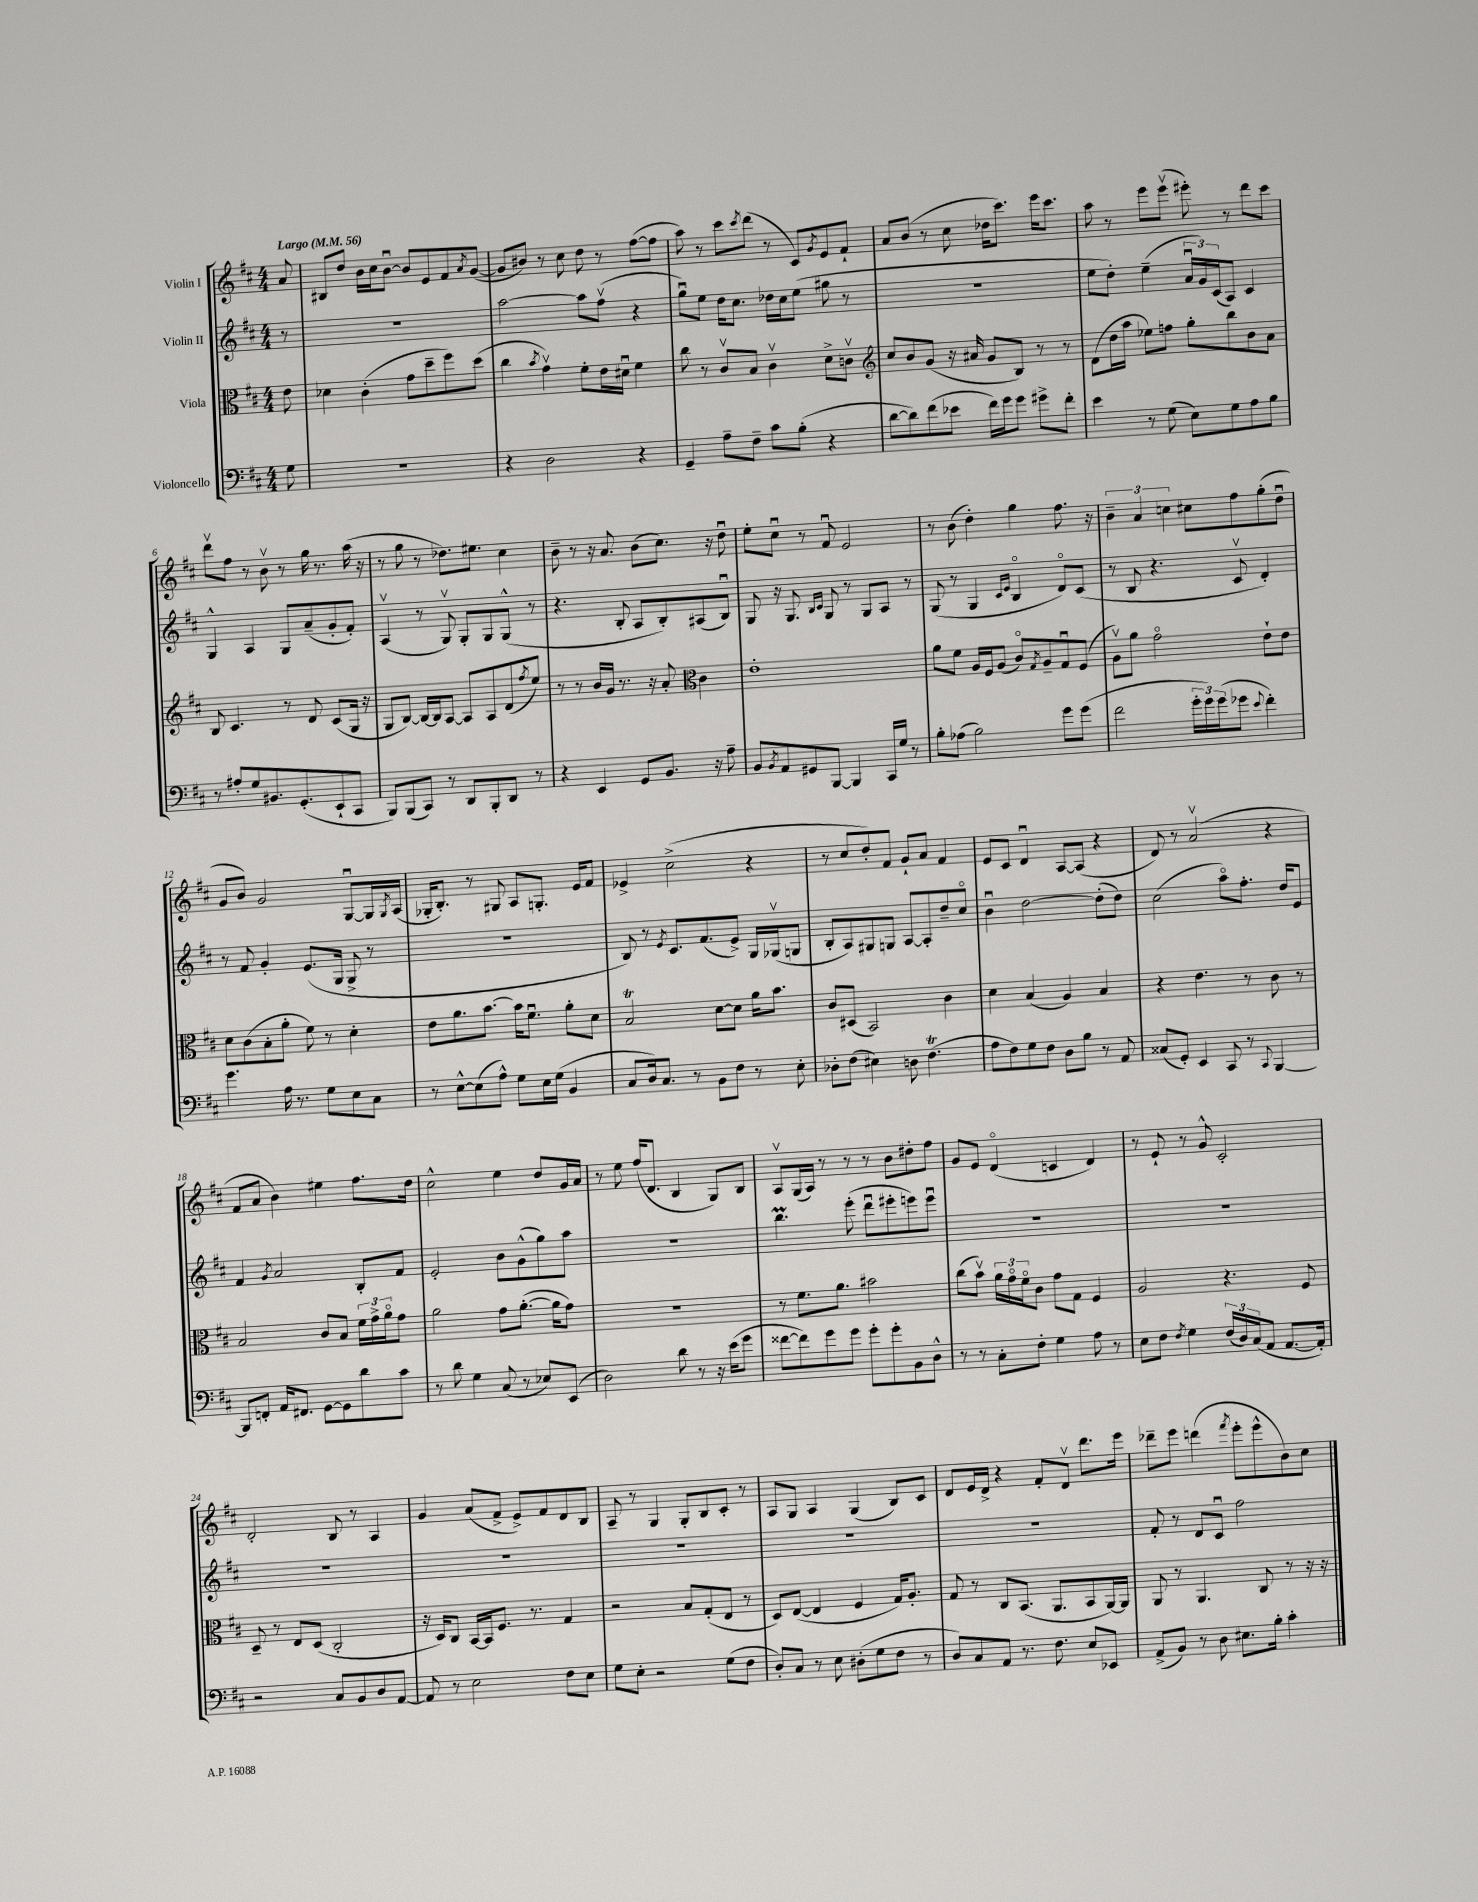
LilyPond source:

<<
\new StaffGroup <<
\new Staff = "s0" \with { instrumentName = "Violin I" } {
    \clef treble \key d \major \numericTimeSignature \time 4/4 \partial 8 \tempo "Largo" 4 = 56
    a'8 |
    bis8 d''8 b'16 cis''16 b'8~\downbow b'8 e'8 fis'8 \acciaccatura { a'8 } g'8~( |
    g'8 bis'8) r8 cis''8 d''8 r8 fis''8~( fis''8 |
    a''8) r8 cis'''8 \acciaccatura { cis'''8 } d'''8( r8 cis'8) \acciaccatura { g'8 } e'8 fis'8-! |
    a'8 b'8( r8 cis''8 des''16 cis'''8.) e'''16 cis'''8. |
    a''8 r8 e'''8 e'''8\upbow( eis'''8-.) r8 d'''8 cis'''8 |
    d'''8\upbow fis''8 r8 b'8\upbow r8 g''16 r8. a''16( r16 |
    r8 g''8 r8 des''8.) eis''8. cis''4 |
    b'8-- r8 r16 a'8. b'8( cis''8.) r16 d''8\downbow |
    e''8-. cis''8\downbow r8 fis'8\downbow e'2 |
    r8 b'8( d''4-.) g''4 fis''8. r16 |
    \tuplet 3/2 { b'4-- a'4 c''4 } cis''8 fis''8 g''8-.( d''8\downbow |
    g'8 b'8) g'2 g8~\downbow g16 \acciaccatura { g8 } a16( |
    ges16-. b8.-.) r8 gis8 a8 g8.-. e'16 fis'8 |
    ees'4-> cis''2->( r4 |
    r8 cis''8 d''8-.) fis'8 g'8-! a'8 fis'4 |
    e'8 cis'8 d'4\downbow a8~ a8( r4 |
    d'8) r8 a'2\upbow( r4 |
    fis'8 a'8 b'4) eis''4 fis''8. d''16 |
    cis''2-^ e''4 d''8 g'16 a'16 |
    r8 e''8 fis''16( d'8. b4 g8) b8 |
    a8\upbow g16( a16) r8 r8 r8 b'8 dis''8-. fis''8 |
    g'8 e'8 d'4\flageolet( c'4 d'4) |
    r8 e'8-! r8 g'8-^ cis'2-. |
    d'2-. b8 r8 a4 |
    g'4 a'8( fis'8-> e'8->) fis'8 d'8 b8 |
    a8-- r8 g4 g8-. b8 cis'8-. r8 |
    a8 g8 a4 g4( b8) cis'8 |
    d'8 e'16 d'16-> r4 fis'8-. d'8\upbow d'''8. e'''16 |
    des'''8-- e'''8 d'''4( \acciaccatura { fis'''8 } e'''8-. e'''8-^ b'8) cis''8 \bar "|." |
}
\new Staff = "s1" \with { instrumentName = "Violin II" } {
    \clef treble \key d \major \numericTimeSignature \time 4/4 \partial 8
    r8 |
    R1 |
    a''2~ a''8 fis''8\upbow( r4 |
    g''8\downbow) e''8 d''16 cis''8. des''16 cis''16 e''8( gis''8 r8 |
    R1 |
    e''8 d''8-.) e''4--( \tuplet 3/2 { a'16\downbow g'16) cis'16( } a8) cis'4 |
    g4-^ a4 g8 a'8--( g'8-. fis'8-.) |
    a4\upbow( r8 g8\upbow) g8-. g8 g8-^( r8 |
    r4. b8-. a8 b8-.) ais8( b8\downbow) |
    g8 r16 g8. \grace { b16 cis'16 } g8 r8 g8 a8 r8 |
    g8( r8 g4 \grace { cis'16 e'16 } b4\flageolet d'8\flageolet) cis'8( |
    r8 b8 r4. cis'8\upbow d'4-.) |
    r8 fis'8 g'4-. e'8.( g16 g8-> r8 |
    R1 |
    b8) r8 \acciaccatura { e'8 } cis'8. fis'8.( e'8->) g16 ges16\upbow( g8 |
    b8-. a8) gis8 g8 a8~ a8-. d''8-- cis''8\flageolet |
    b'4\downbow d''2~ d''8-.( d''8) |
    cis''2( a''8\flageolet) fis''8.-. d''16 e'8 |
    fis'4 \acciaccatura { g'8 } a'2 b8-. fis'8 |
    e'2-. b'8 g'8-^( g''8) a''8 |
    R1 |
    b''4.\prall e'''8-.( d'''8\downbow eis'''8-. e'''8) e'''8\downbow |
    R1 |
    R1 |
    R1 |
    R1 |
    R1 |
    R1 |
    R1 |
    fis'8-. r8 d'8 cis'8\downbow fis''2 \bar "|." |
}
\new Staff = "s2" \with { instrumentName = "Viola" } {
    \clef alto \key d \major \numericTimeSignature \time 4/4 \partial 8
    e'8 |
    des'4 cis'4-.( g'8 d''8-- fis''8) d''8( |
    cis''4 \acciaccatura { b'8 } g'4\upbow) fis'8-. e'16 dis'16\downbow fis'4 |
    cis''8 r8 cis'8\upbow b8 cis'4\upbow d'8-> c'8\upbow |
    \clef treble cis''8 b'8 g'8( r16 ais'16 g'8 b8) r8 r8 |
    d'8( d''16 a''16 ees''8) f''8 g''8-. b''8 b'8 a'8 |
    b8 cis'4. r8 d'8 cis'8( g16 r16 |
    g8 b8~) b16~ b16 a8~ a8 a8 d'8( \acciaccatura { fis''8 } e''8) |
    r8 r8 b'16 g'16 r8. r16 a'8-. \clef alto cis'4 |
    e'1-. |
    a'8 fis'8 a16 fis16 a8( cis'8\flageolet) \acciaccatura { g8 } a8-- g8\downbow fis8( |
    a8\upbow) a'8 g'2\flageolet e'8-! e'8 |
    d'8 cis'8( b8-. a'8-. fis'8) r8 d'4-. |
    e'8 a'8. b'8.~ b'16 fis'8.\downbow a'8-. d'8 |
    b2\trill d'8~ d'8 a'16 b'8. |
    cis'8 dis8( b,2) cis'4 |
    d'4 b4( a4) b4 |
    r4 e'4. r8 cis'8 r8 |
    b2 cis'8 b8 \tuplet 3/2 { fis'16 g'16-> a'16\flageolet } g'8 |
    a'2 g'8 a'8.~-.( a'16 g'8) |
    R1 |
    r8 fis'8. a'8. bis'2 |
    cis''8( b'8\upbow) \tuplet 3/2 { a'16 g'16\flageolet fis'16\flageolet } cis'8 g'8 g8 fis4 |
    a2 r4. fis8 |
    d8-- r8 e8 d8( cis2-. |
    r16 d16) cis8 b,16~ b,16 fis8. r8. g4 |
    r2 b8 g8-.( e8 r8 |
    d8) e8~( e4 fis4 g16) a8.-. |
    g8 r8 cis8 b,8.( a,8. b,8 a,16~) a,16 |
    a,8 r8 a,4. cis8 r8 r16 r16 \bar "|." |
}
\new Staff = "s3" \with { instrumentName = "Violoncello" } {
    \clef bass \key d \major \numericTimeSignature \time 4/4 \partial 8
    g8 |
    R1 |
    r4 d2 r4 |
    g,4-- a8-- fis8-- cis'8 b8-.( r4 |
    d'8~ d'8) fis'8( ees'8 fis'16) g'16 g'8 gis'8-> fis'8-. |
    e'4 r8 g8( e8) g8 a8 b8 |
    r8 ais8-. g8 bis,8. g,8.-.( e,8-! cis,8 |
    b,,8) b,,8( cis,8) r8 d,8 b,,8-. d,8 r8 |
    r4 e,4 g,8 b,8. r16 a8-- |
    b,8 \acciaccatura { b,8 } a,8 gis,8 b,,8~ b,,4 cis,16 g16 r8 |
    b8-. aes8( b2) g'8 g'8( |
    fis'2 \tuplet 3/2 { g'16-. g'16) g'16( } ges'8 \appoggiatura { e'8 } fis'4-.) |
    g'4. a16 r8. g8 e8 cis8 |
    r8 e8~-^ e8( a8-^) g8 e16 g16( b,4 |
    cis8 d16) cis8. r8 b,8 fis8 r8 e8-. |
    des8-. fis8( eis4) d8 fis4.\trill( |
    a8 fis8) g8 fis8 d8 b8 r8 a,8 |
    cisis8( g,8-.) e,4 cis,8 r8 \appoggiatura { cis,8 } b,,4~ |
    b,,8 f,8-. a,16 fis,8. g,8~ g,8 d'8 cis'8 |
    r8 d'8 g4 cis8( r8 ees8) e,8( |
    d2) d'8 r8 r16 e'16( g'8 |
    fisis'8~ fisis'8) g'8 g'8 g'8-. g'8-. b,8 d8-^ |
    r8 r8 cis8-. fis8-. g4 a8 r8 |
    e8 fis8 \acciaccatura { fis8 } g4 \tuplet 3/2 { fis16( d16) cis16( } a,8 a,8.~ a,16-.) |
    r2 cis8 b,8 d8 a,8~ |
    a,8 r8 e2 fis8 e8 |
    g8 e8-. r2 g8( fis8 |
    d8-.) cis8 r8 e8 dis8-.( g8 fis8 r8 |
    d8) cis8 a,8 r8. fis8. e8 ees,8 |
    a,8->( b,8) r8 d8 eis8. b16-. cis'4-. \bar "|." |
}
>>
>>
